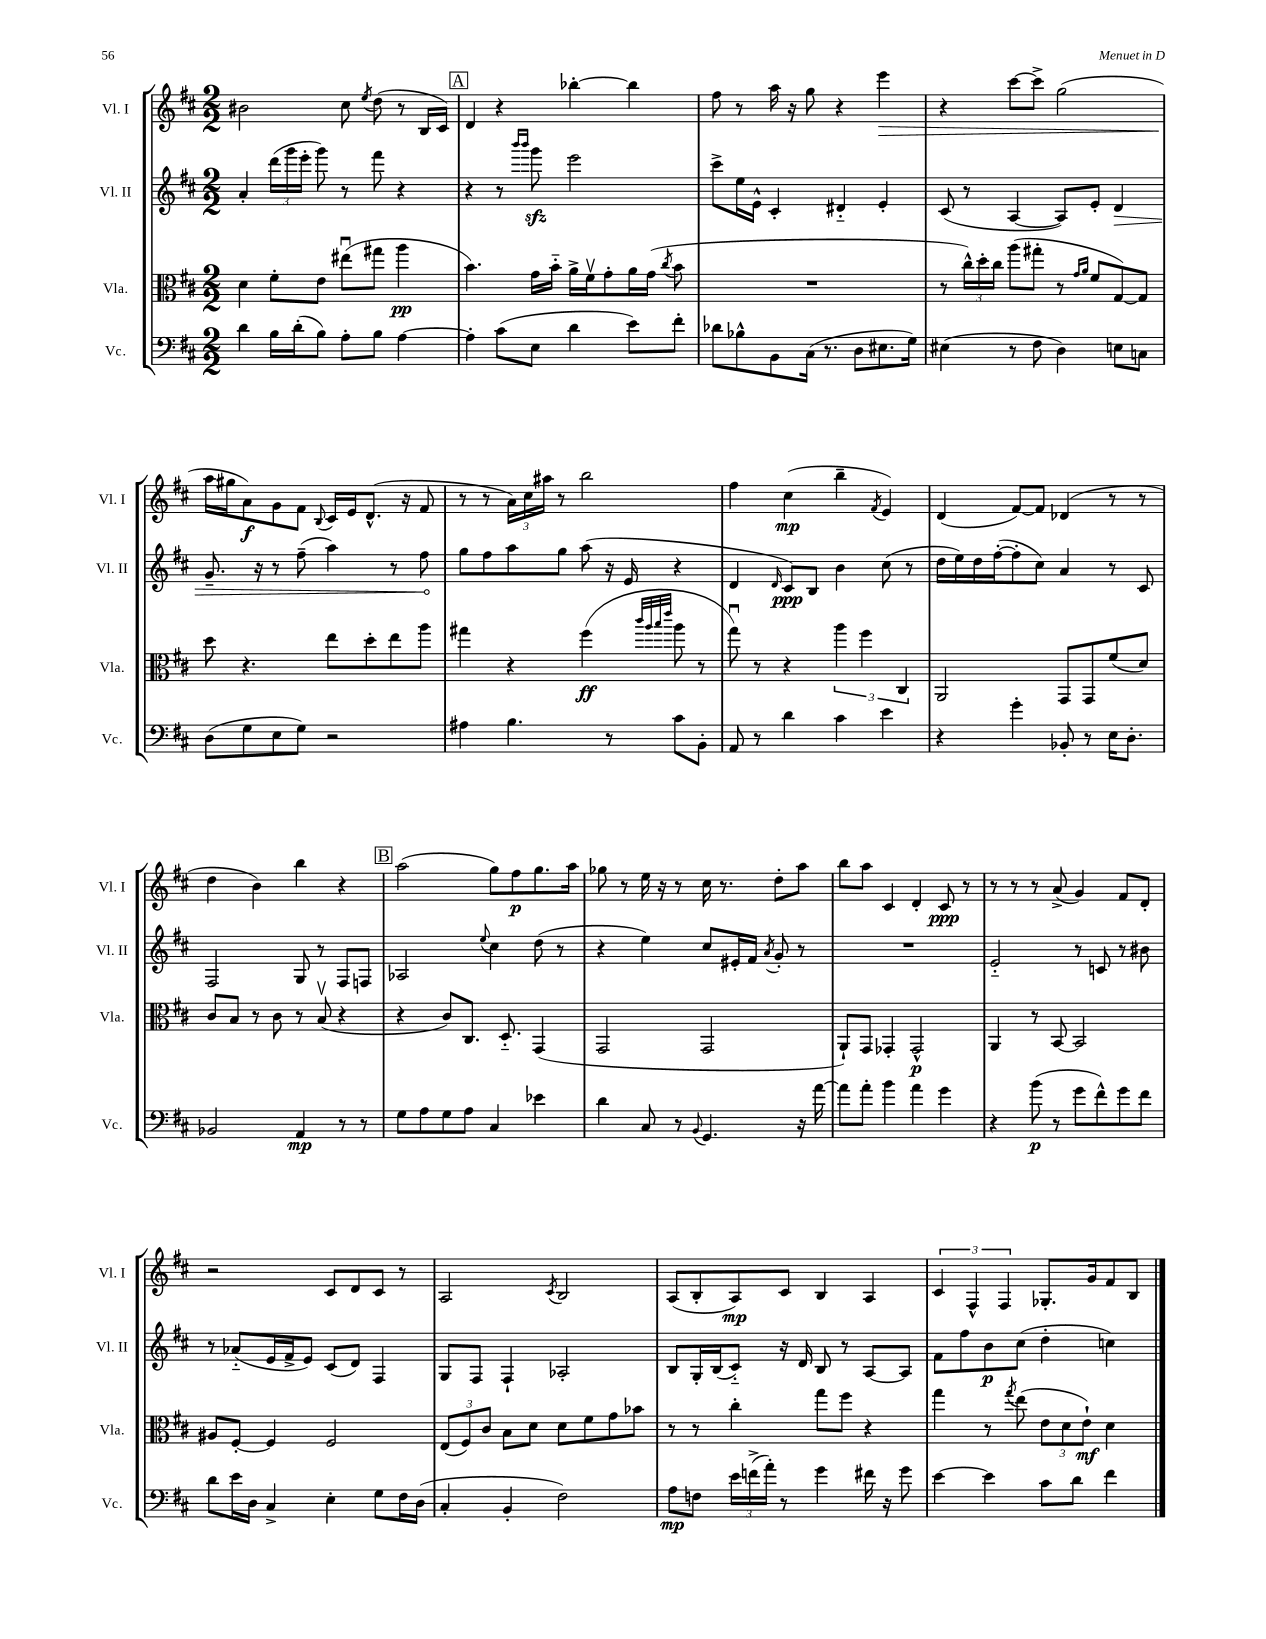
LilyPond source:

<<
\new StaffGroup <<
\new Staff = "s0" \with { instrumentName = "Vl. I" shortInstrumentName = "Vl. I" } {
    \clef treble \key d \major \numericTimeSignature \time 2/2
    \autoBeamOff bis'2 cis''8 \acciaccatura { e''8 } d''8( r8 b16[ cis'16]) |
    \mark \markup { \box "A" } d'4 r4 bes''4~-. bes''4 |
    fis''8 r8 a''16 r16 g''8 r4 e'''4\> |
    r4 cis'''8[~ cis'''8]-> g''2( |
    a''16[\! gis''16 a'8\f) g'8 fis'8] \appoggiatura { b8 } cis'16[ e'16 d'8.]-^( r16 fis'8 |
    r8 r8 \tuplet 3/2 { a'16[) cis''16 ais''16] } r8 b''2 |
    fis''4 cis''4\mp( b''4-- \acciaccatura { fis'8 } e'4) |
    d'4( fis'8[~) fis'8] des'4( r8 r8 |
    d''4 b'4) b''4 r4 |
    \mark \markup { \box "B" } a''2( g''8[) fis''8\p g''8. a''16] |
    ges''8 r8 e''16 r16 r8 cis''16 r8. d''8[-. a''8] |
    b''8[ a''8] cis'4 d'4-. cis'8\ppp r8 |
    r8 r8 r8 a'8->( g'4) fis'8[ d'8]-. |
    r2 cis'8[ d'8 cis'8] r8 |
    a2 \acciaccatura { cis'8 } b2 |
    a8[( b8-. a8\mp) cis'8] b4 a4 |
    \tuplet 3/2 { cis'4 fis4-^ fis4 } ges8.[-. g'16 fis'8 b8] \bar "|." |
}
\new Staff = "s1" \with { instrumentName = "Vl. II" shortInstrumentName = "Vl. II" } {
    \clef treble \key d \major \numericTimeSignature \time 2/2
    \autoBeamOff a'4-. \tuplet 3/2 { d'''16[( g'''16 e'''16]-. } g'''8) r8 fis'''8 r4 |
    \mark \markup { \box "A" } r4 r8 \grace { b'''16[ b'''16] } g'''8\sfz e'''2 |
    cis'''8[-> e''16 e'16]-^ cis'4-. dis'4-_ e'4-. |
    cis'8( r8 a4~ a8[) e'8]-. \once \override Hairpin.circled-tip = ##t d'4\> |
    g'8.-- r16 r8 fis''8--( a''4) r8 fis''8\! |
    g''8[ fis''8 a''8 g''8] a''8( r16 e'16 r4 |
    d'4 \grace { d'16 } cis'8[\ppp) b8] b'4 cis''8( r8 |
    d''16[ e''16) d''16 fis''16~-.( fis''8-. cis''8]) a'4 r8 cis'8 |
    fis2 g8 r8 fis8[ f8] |
    \mark \markup { \box "B" } aes2 \appoggiatura { e''8 } cis''4 d''8( r8 |
    r4 e''4) cis''8[ eis'16-. fis'16] \acciaccatura { a'8 } g'8-. r8 |
    R1 |
    e'2-_ r8 c'8 r8 bis'8 |
    r8 aes'8[-_( e'16 fis'16-> e'8]) cis'8[( d'8]) fis4 |
    g8[ fis8] fis4-! aes2-. |
    b8[ g16-. b16( cis'8]-_) r16 d'16 b8 r8 a8[~ a8] |
    fis'8[ fis''8 b'8\p cis''8]( d''4-. c''4) \bar "|." |
}
\new Staff = "s2" \with { instrumentName = "Vla." shortInstrumentName = "Vla." } {
    \clef alto \key d \major \numericTimeSignature \time 2/2
    \autoBeamOff d'4 fis'8[-. e'8] eis''8[\downbow( gis''8] a''4\pp |
    \mark \markup { \box "A" } b'4.) g'16[ b'16]-_ a'16[-> fis'16\upbow g'8-. a'16 g'16]( \acciaccatura { cis''8 } b'8 |
    R1 |
    r8 \tuplet 3/2 { cis''16[-^) d''16-. cis''16] } a''8[( gis''8]-. r8 \grace { g'16[ a'16] } fis'8[ g8~) g8] |
    d''8 r4. e''8[ d''8-. e''8 a''8] |
    gis''4 r4 fis''4\ff( \grace { cis'''32[ a''32 b''32 e'''32] } a''8 r8 |
    g''8\downbow) r8 r4 \tuplet 3/2 { a''4 fis''4 cis4 } |
    a,2 g,8[ g,8 fis'8( d'8]) |
    cis'8[ b8] r8 cis'8 r8 b8\upbow( r4 |
    \mark \markup { \box "B" } r4 cis'8[) cis8.] d8.-_ g,4( |
    g,2 g,2 |
    a,8[-!) g,8] ges,4-. ges,2-^\p |
    a,4 r8 b,8~ b,2 |
    ais8[ fis8]~-. fis4 fis2 |
    \tuplet 3/2 { e8[( fis8) cis'8] } b8[ d'8] d'8[ fis'8 g'8 bes'8] |
    r8 r8 cis''4-. g''8[ fis''8] r4 |
    g''4 r8 \acciaccatura { g''8 } e''8( \tuplet 3/2 { e'8[ d'8 e'8]-!\mf) } d'4 \bar "|." |
}
\new Staff = "s3" \with { instrumentName = "Vc." shortInstrumentName = "Vc." } {
    \clef bass \key d \major \numericTimeSignature \time 2/2
    \autoBeamOff d'4 b16[ d'16-.( b8]) a8[-. b8] a4~ |
    \mark \markup { \box "A" } a4-. cis'8[( e8] d'4 e'8[) fis'8]-. |
    des'8[ bes8-^ b,8 cis16]( r8. d8[ eis8. g16]) |
    eis4( r8 fis8 d4) e8[ c8] |
    d8[( g8 e8 g8]) r2 |
    ais4 b4. r8 cis'8[ b,8]-. |
    a,8 r8 d'4 cis'4 e'4 |
    r4 g'4-. bes,8-. r8 e16[ d8.]-. |
    bes,2 a,4\mp r8 r8 |
    \mark \markup { \box "B" } g8[ a8 g8 a8] cis4 ees'4 |
    d'4 cis8 r8 \appoggiatura { b,8 } g,4. r16 a'16~ |
    a'8[ a'8]-. b'4 a'4 g'4 |
    r4 b'8\p( r8 g'8[ fis'8-^) g'8 fis'8] |
    d'8[ e'16 d16] cis4-> e4-. g8[ fis16 d16]( |
    cis4-. b,4-. fis2) |
    a8[\mp f8] \tuplet 3/2 { e'16[ f'16->( a'16]-.) } r8 g'4 fis'16 r16 g'8 |
    e'4~ e'4 cis'8[ d'8] fis'4 \bar "|." |
}
>>
>>
\layout { \context { \Score \remove "Bar_number_engraver" } }
